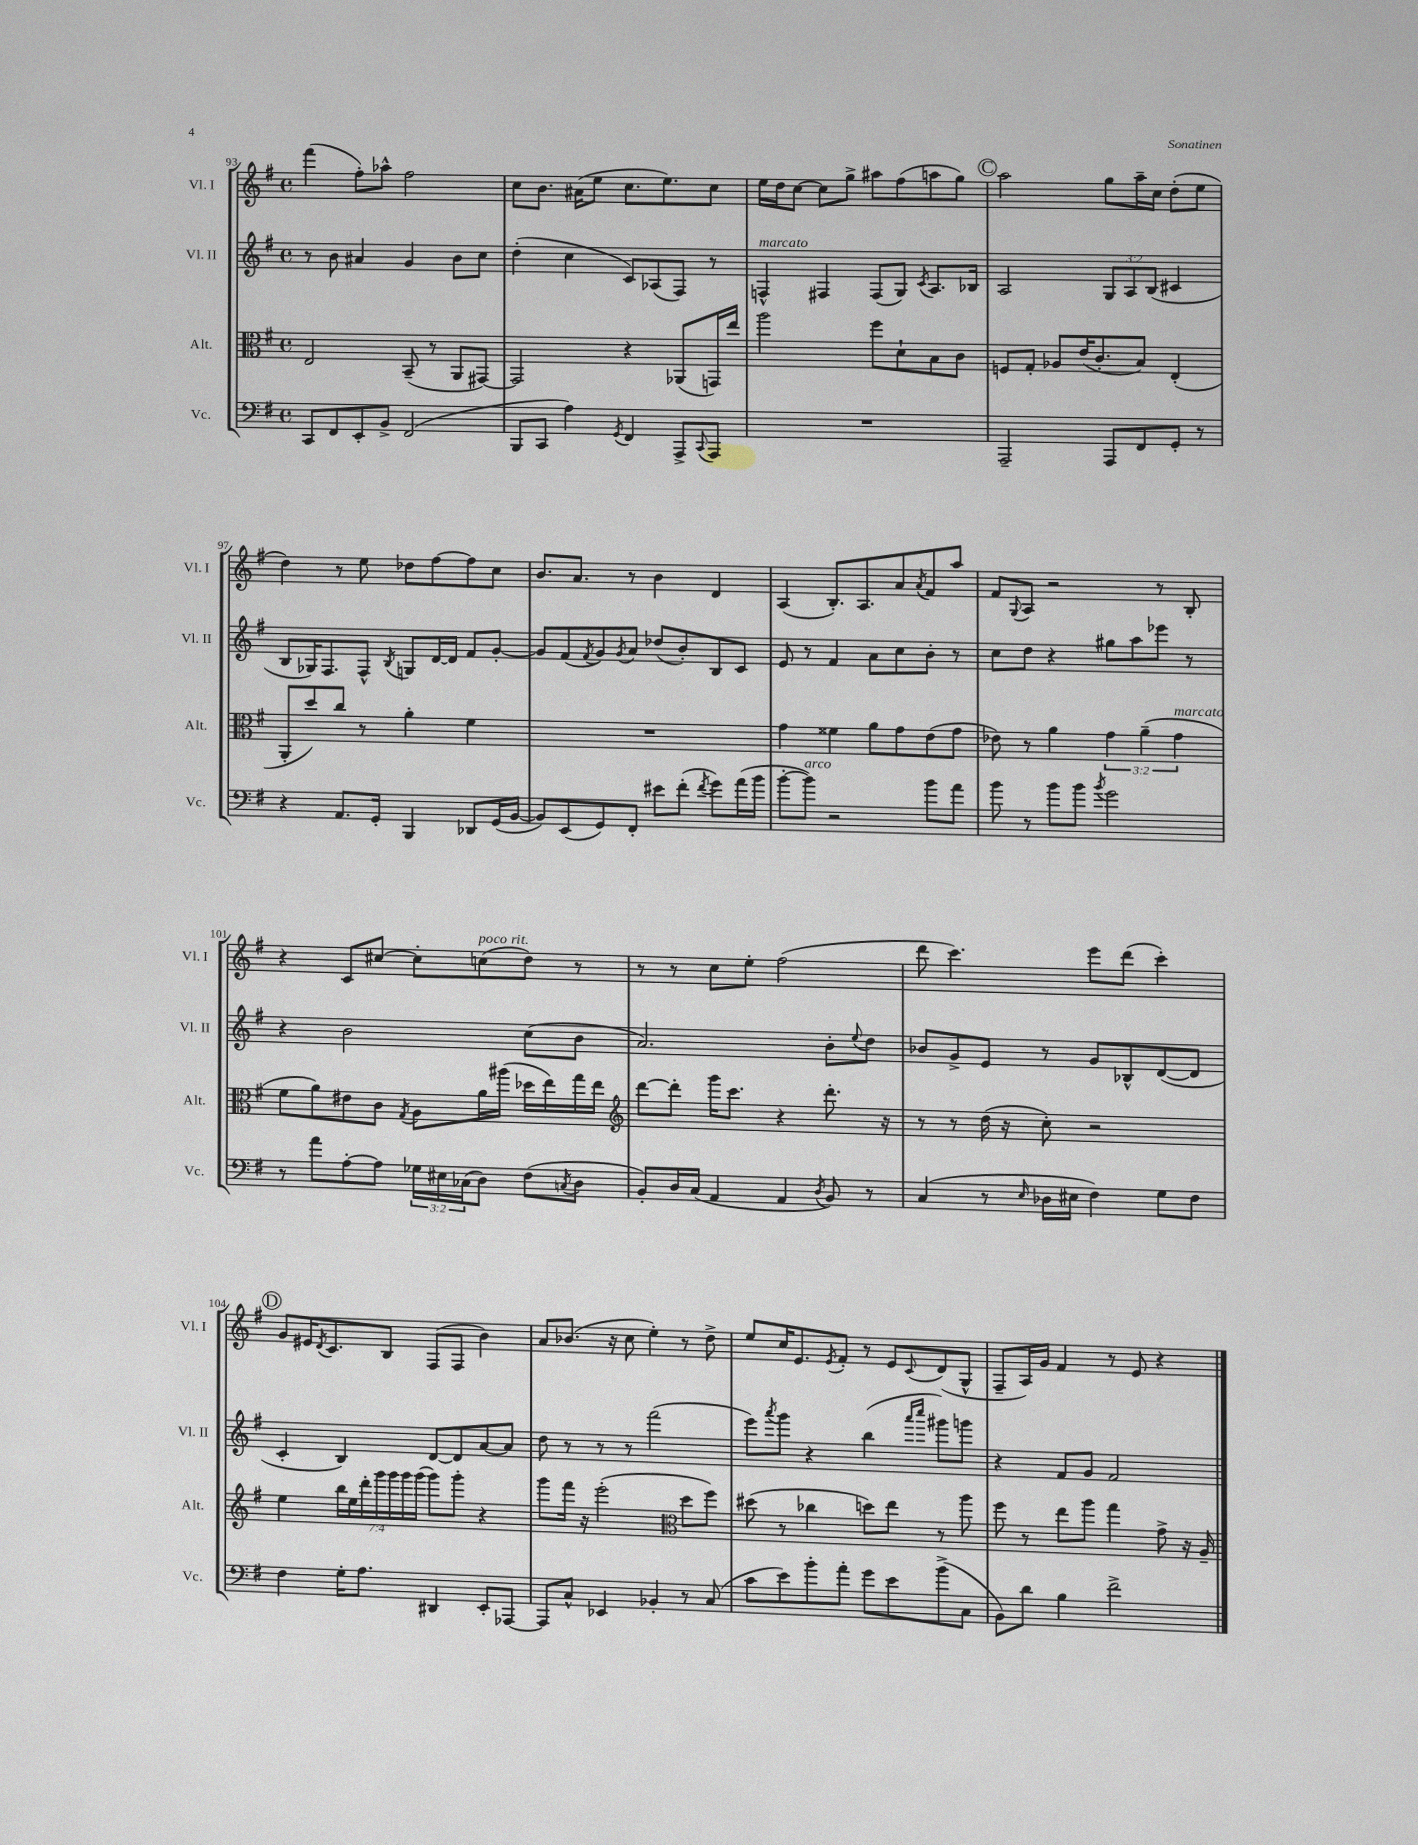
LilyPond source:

<<
\new StaffGroup <<
\new Staff = "s0" \with { instrumentName = "Vl. I" shortInstrumentName = "Vl. I" } {
    \clef treble \key g \major \defaultTimeSignature \time 4/4
    fis'''4( fis''8-.) aes''8-^ fis''2 |
    c''8 b'8. ais'16( e''8 c''8. e''8.) c''8 |
    e''16 d''16 c''8~ c''8 g''8-> ais''8 fis''8( a''8 g''8) |
    \mark \markup { \circle "C" } a''2 g''8 a''16-- c''16 d''8-.( e''8 |
    d''4) r8 e''8 des''8 fis''8~ fis''8 c''8 |
    b'8. a'8. r8 b'4 d'4 |
    a4( b8.-.) a8. a'8 \acciaccatura { a'8 } fis'8 a''8 |
    fis'8 \appoggiatura { g8 } a8 r2 r8 b8-. |
    r4 c'8 cis''8~ cis''8-. c''8^\markup { \italic "poco rit." }( d''8) r8 |
    r8 r8 c''8 e''8-. fis''2( |
    d'''8 c'''4.) e'''8 d'''8( c'''4-.) |
    \mark \markup { \circle "D" } g'8 eis'16 \acciaccatura { d'8 } c'8. b8 fis8( fis8 b'4) |
    a'8 bes'8.( r16 c''8 e''4-.) r8 d''8-> |
    e''8 c''16 e'8. \acciaccatura { e'8 } fis'8-. r8 e'8 \appoggiatura { c'8 } d'8( g8-^ |
    fis8-- a16) g'16 fis'4 r8 e'8 r4 \bar "|." |
}
\new Staff = "s1" \with { instrumentName = "Vl. II" shortInstrumentName = "Vl. II" } {
    \clef treble \key g \major \defaultTimeSignature \time 4/4 \override Staff.TupletNumber.text = #tuplet-number::calc-fraction-text
    r8 b'8 ais'4 g'4 b'8 c''8 |
    d''4-.( c''4 c'8) aes8( fis8) r8 |
    f4-^^\markup { \italic "marcato" } fis4 fis8( g8) \acciaccatura { c'8 } a8. bes16 |
    \mark \markup { \circle "C" } a2 \tuplet 3/2 { g8 a8 b8( } cis'4 |
    b8 ges16) fis8. fis8-^ \acciaccatura { b8 } g8 d'16~ d'16 fis'8 g'8~-. |
    g'8 fis'8( \acciaccatura { fis'8 } g'8) \acciaccatura { g'8 } a'8 des''8( b'8-.) b8 c'8 |
    e'8 r8 fis'4 a'8 c''8 b'8-. r8 |
    c''8 d''8 r4 gis''8 a''8 ees'''8 r8 |
    r4 b'2 c''8( b'8 |
    a'2.) b'8-. \appoggiatura { e''8 } d''8 |
    bes'8 g'8-> e'8 r8 g'8 bes8-^ d'8~( d'8 |
    \mark \markup { \circle "D" } c'4-. b4) d'8~ d'8 a'8~ a'8 |
    d''8 r8 r8 r8 fis'''2( |
    e'''8) \acciaccatura { a'''8 } g'''8 r4 b''4( \grace { a'''16 c''''16 } gis'''8) g'''8 |
    r4 fis'8 g'8 fis'2 \bar "|." |
}
\new Staff = "s2" \with { instrumentName = "Alt." shortInstrumentName = "Alt." } {
    \clef alto \key g \major \defaultTimeSignature \time 4/4 \override Staff.TupletNumber.text = #tuplet-number::calc-fraction-text
    e2 b,8--( r8 a,8 gis,8~) |
    gis,2 r4 aes,8( g,16) e''16 |
    a''2 fis''8 d'8-! b8 c'8 |
    \mark \markup { \circle "C" } f8 g8-. aes8 e'16( c'8.-. b8) e4-.( |
    a,8-. d''8) c''8 r8 a'4-. fis'4 |
    R1 |
    g'4 fisis'4 a'8 g'8 e'8( g'8 |
    ees'8) r8 a'4 \tuplet 3/2 { g'4 a'4--( g'4^\markup { \italic "marcato" } } |
    fis'8 a'8) eis'8 c'8 \acciaccatura { g8 } a8 a'16 ais''16( des''16 e''16) g''16 e''16 |
    \clef treble d'''8~ d'''8-. g'''16 c'''8. r4 d'''8.-. r16 |
    r8 r8 d''16( r16 c''8-.) r2 |
    \mark \markup { \circle "D" } e''4 \tuplet 7/4 { b''16 e''16 d'''16-. g'''16 g'''16 g'''16 g'''16( } g'''8) g'''8-. r4 |
    g'''8 fis'''16 r16 e'''2-.( \clef alto d''8 fis''8) |
    dis''8( r8 ces''4 d''8) e''8 r8 a''8 |
    fis''8 r8 e''8 a''8 g''4 g'8-> r16 a16-- \bar "|." |
}
\new Staff = "s3" \with { instrumentName = "Vc." shortInstrumentName = "Vc." } {
    \clef bass \key g \major \defaultTimeSignature \time 4/4 \override Staff.TupletNumber.text = #tuplet-number::calc-fraction-text
    c,8 fis,8 e,8-. b,8-> fis,2( |
    b,,8 c,8 a4) \acciaccatura { g,8 } fis,4 a,,8-> \appoggiatura { c,8 } a,,8 |
    R1 |
    \mark \markup { \circle "C" } a,,2-- a,,8 fis,8 g,8-. r8 |
    r4 a,8. g,16-. b,,4 des,8 g,16( b,16~ |
    b,8) e,8( g,8) fis,8-. eis'8 fis'8-.( \acciaccatura { fis'8 } g'8) a'16( b'16 |
    b'8~-. b'8^\markup { \italic "arco" }) r2 b'8 a'8 |
    b'8 r8 b'8 b'8 \acciaccatura { b'8 } g'2 |
    r8 a'8 a8~-. a8 \tuplet 3/2 { ges16 eis16 ces16( } d8) fis8( \acciaccatura { c8 } d8 |
    b,8-.) d16 c16( a,4 a,4 \acciaccatura { d8 } b,8) r8 |
    c4( r8 \grace { e16 } des16 eis16 fis4) g8 fis8 |
    \mark \markup { \circle "D" } fis4 g16-. a8. dis,4 e,8-. aes,,8~ |
    aes,,8 c8-^ ees,4 bes,4-. r8 c8( |
    c'8 e'8) b'8-. a'8-. g'8 e'8 b'8->( c8 |
    b,8) d'8 b4 fis'2-> \bar "|." |
}
>>
>>
\layout { \context { \Score currentBarNumber = #93 } }
